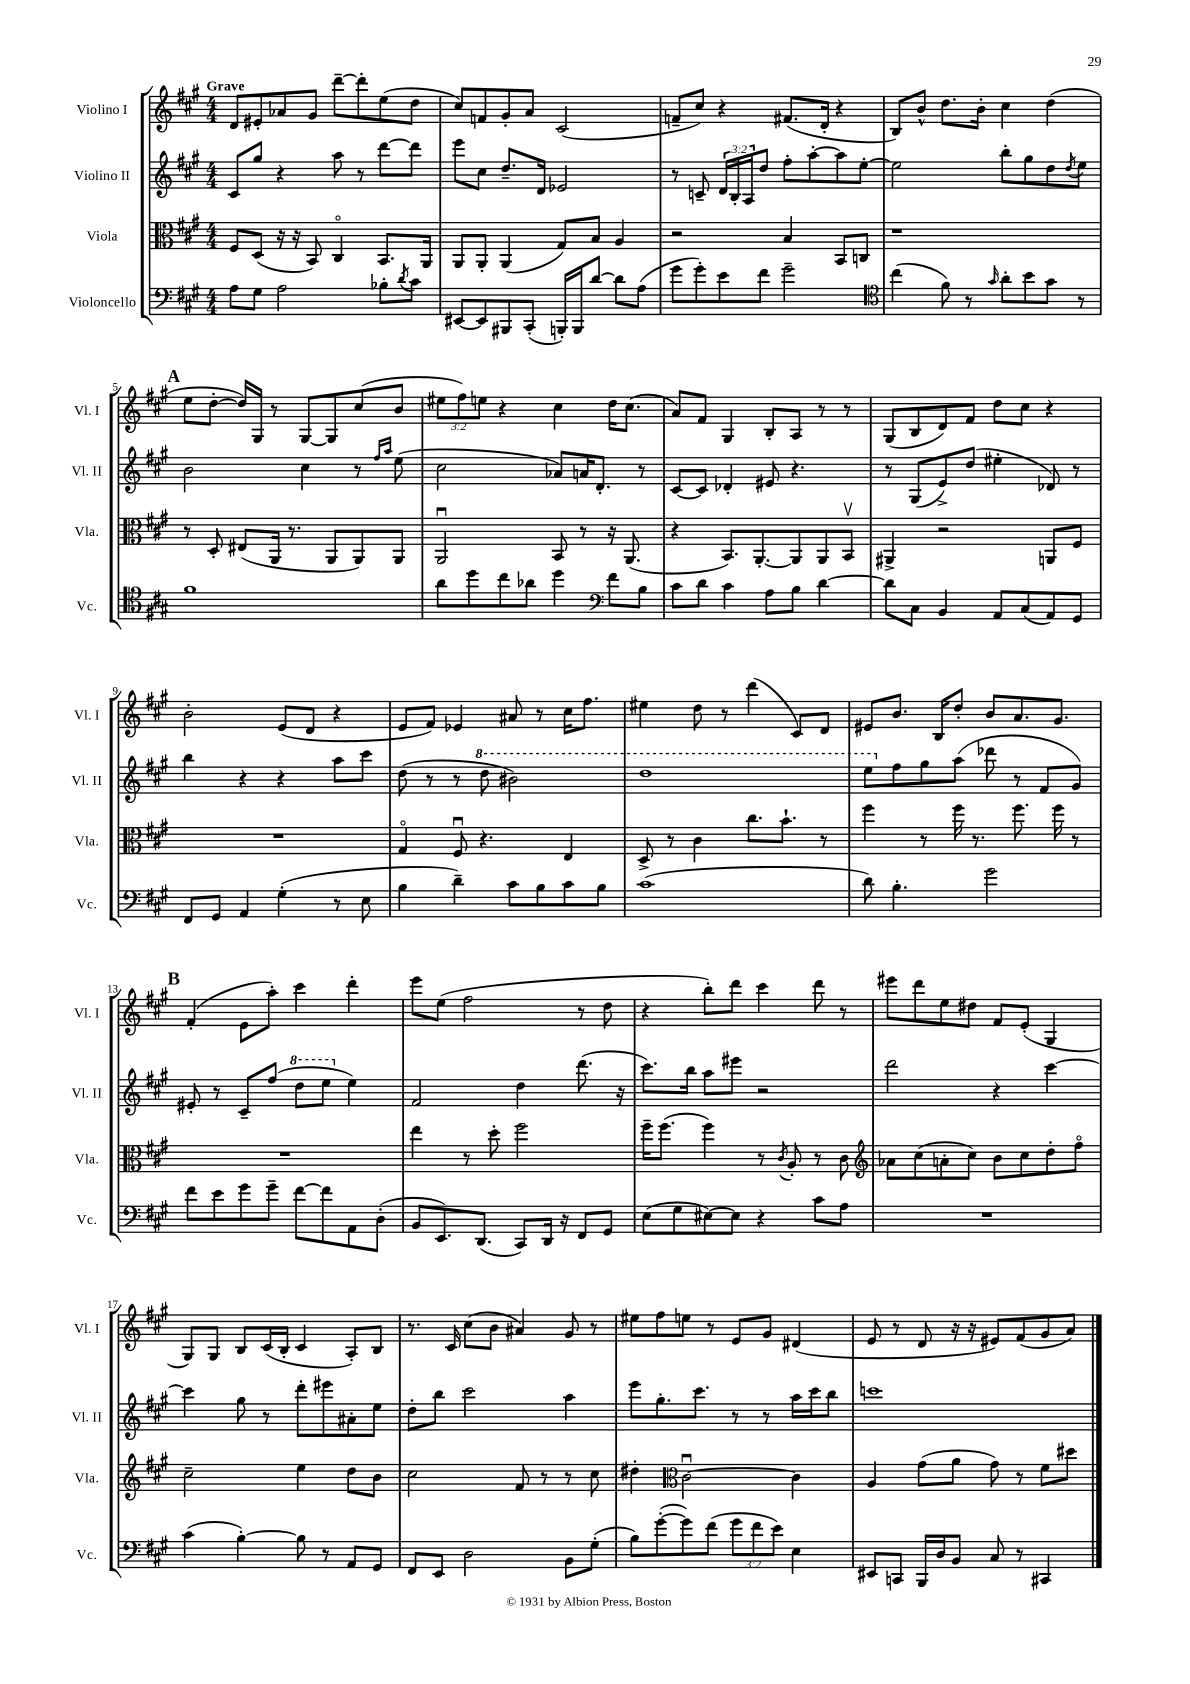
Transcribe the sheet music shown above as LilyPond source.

<<
\new StaffGroup <<
\new Staff = "s0" \with { instrumentName = "Violino I" shortInstrumentName = "Vl. I" } {
    \clef treble \key a \major \numericTimeSignature \time 4/4 \override Staff.TupletNumber.text = #tuplet-number::calc-fraction-text \tempo "Grave"
    d'8 eis'8-. aes'8 gis'8 d'''8~-- d'''8-. e''8( d''8 |
    cis''8) f'8 gis'8-. a'8 cis'2( |
    f'8-- cis''8) r4 fis'8.( d'16-. r4 |
    b8) b'8-^ d''8. b'16-. cis''4 d''4( |
    \mark \markup { \bold "A" } e''8 d''8~-. d''16) gis16 r8 gis8~ gis8 cis''8( b'8 |
    \tuplet 3/2 { eis''8 fis''8) e''8 } r4 cis''4 d''16 cis''8.( |
    a'8) fis'8 gis4 b8-. a8 r8 r8 |
    gis8( b8 d'8) fis'8 d''8 cis''8 r4 |
    b'2-. e'8( d'8 r4 |
    e'8 fis'8) ees'4 ais'8 r8 cis''16 fis''8. |
    eis''4 d''8 r8 d'''4( cis'8) d'8 |
    eis'8 b'8. b16 d''8-. b'8 a'8. gis'8. |
    \mark \markup { \bold "B" } fis'4-.( e'8 a''8-.) cis'''4 d'''4-. |
    e'''8 e''8( fis''2 r8 d''8 |
    r4 b''8-.) d'''8 cis'''4 d'''8 r8 |
    eis'''8 d'''8 e''8 dis''8 fis'8 e'8-.( gis4 |
    gis8) gis8 b8 cis'16( b16-. cis'4 a8-.) b8 |
    r8. cis'16 cis''8( b'8 ais'4) gis'8 r8 |
    eis''8 fis''8 e''8 r8 e'8 gis'8 dis'4( |
    e'8 r8 d'8 r16 r16 eis'8) fis'8( gis'8 a'8) \bar "|." |
}
\new Staff = "s1" \with { instrumentName = "Violino II" shortInstrumentName = "Vl. II" } {
    \clef treble \key a \major \numericTimeSignature \time 4/4 \override Staff.TupletNumber.text = #tuplet-number::calc-fraction-text
    cis'8 gis''8 r4 a''8 r8 d'''8~ d'''8 |
    e'''8 cis''8 d''8.-- d'16 ees'2 |
    r8 c'8-- \tuplet 3/2 { d'16 b16-. a16 } d''8 fis''8-. a''8~-. a''8 e''8~-. |
    e''2 b''8-. gis''8 d''8 \acciaccatura { d''8 } e''8 |
    \mark \markup { \bold "A" } b'2 cis''4 r8 \grace { fis''16 a''16 } e''8( |
    cis''2 aes'8) a'16 d'8.-. r8 |
    cis'8~ cis'8 des'4-. eis'8 r4. |
    r8 gis8( e'8->) d''8( eis''4-. des'8) r8 |
    b''4 r4 r4 a''8 cis'''8 |
    d''8( r8 r8 \ottava #1 d'''8 bis''2) |
    d'''1 |
    e'''8 \ottava #0 fis''8 gis''8 a''8( des'''8 r8 fis'8 gis'8) |
    \mark \markup { \bold "B" } eis'8-. r8 cis'8-- fis''8( \ottava #1 d'''8 e'''8 \ottava #0 e''4) |
    fis'2 d''4 d'''8.( r16 |
    cis'''8.) b''16 a''8 eis'''8 r2 |
    d'''2 r4 cis'''4~ |
    cis'''4 gis''8 r8 d'''8-. eis'''8 ais'8-. e''8 |
    d''8-. b''8 cis'''2 a''4 |
    e'''8 gis''8.-. cis'''8. r8 r8 a''16 cis'''16 b''8 |
    c'''1 \bar "|." |
}
\new Staff = "s2" \with { instrumentName = "Viola" shortInstrumentName = "Vla." } {
    \clef alto \key a \major \numericTimeSignature \time 4/4
    fis8 d8( r16 r16 b,8) cis4\flageolet b,8. a,16 |
    a,8 a,8-. a,4( gis8) b8 a4 |
    r2 b4 b,8 c8 |
    r1 |
    \mark \markup { \bold "A" } r8 d8-. eis8( a,16 r8. a,8 a,8) a,8 |
    a,2\downbow b,8 r8 r16 a,8.( |
    r4 b,8.) a,8.~-. a,8 a,8 b,8\upbow |
    ais,4-> r2 a,8 fis8 |
    R1 |
    gis4\flageolet fis8\downbow r4. e4 |
    d8-> r8 cis'4 cis''8. b'8.-! r8 |
    fis''4 r8 fis''16 r8. fis''8. fis''16 r8 |
    \mark \markup { \bold "B" } R1 |
    e''4 r8 d''8-. fis''2 |
    fis''16-- fis''8.( fis''4) r8 \acciaccatura { cis'8 } a8-. r8 cis'8 |
    \clef treble aes'8 cis''8( a'8-. cis''8) b'8 cis''8 d''8-. fis''8\flageolet |
    cis''2-- e''4 d''8 b'8 |
    cis''2 fis'8 r8 r8 cis''8 |
    dis''4-. \clef alto cis'2~\downbow cis'4 |
    a4 gis'8( a'8 gis'8) r8 fis'8 dis''8 \bar "|." |
}
\new Staff = "s3" \with { instrumentName = "Violoncello" shortInstrumentName = "Vc." } {
    \clef bass \key a \major \numericTimeSignature \time 4/4 \override Staff.TupletNumber.text = #tuplet-number::calc-fraction-text
    a8 gis8 a2 bes8-. \acciaccatura { d'8 } cis'8 |
    eis,8~ eis,8 bis,,8 cis,8-.( b,,16-.) b,,16 d'8~ d'8 a8( |
    gis'8 gis'8-.) e'8 fis'8 gis'2-- |
    \clef tenor cis''4( fis'8) r8 \grace { gis'16 } a'8-. b'8 gis'8 r8 |
    \mark \markup { \bold "A" } fis'1 |
    a'8 d''8 cis''8 aes'8 d''4 \clef bass fis'8 b8 |
    cis'8 d'8 cis'4 a8 b8 d'4~ |
    d'8 cis8 b,4 a,8 cis8( a,8) gis,8 |
    fis,8 gis,8 a,4 gis4-.( r8 e8 |
    b4 d'4--) cis'8 b8 cis'8 b8 |
    cis'1( |
    d'8) b4.-. gis'2 |
    \mark \markup { \bold "B" } fis'8 e'8 gis'8 gis'8-- fis'8~ fis'8 a,8 d8-.( |
    b,8 e,8.) d,8.( cis,8) d,16 r16 fis,8 gis,8 |
    e8( gis8 eis8~) eis8 r4 cis'8 a8 |
    R1 |
    cis'4( b4~-.) b8 r8 a,8 gis,8 |
    fis,8 e,8 d2 b,8 gis8-.( |
    b8) gis'8~-.( gis'8) fis'8( \tuplet 3/2 { gis'8 fis'8 e'8) } e4 |
    eis,8 c,8 b,,16 d16 b,8 cis8 r8 cis,4 \bar "|." |
}
>>
>>
